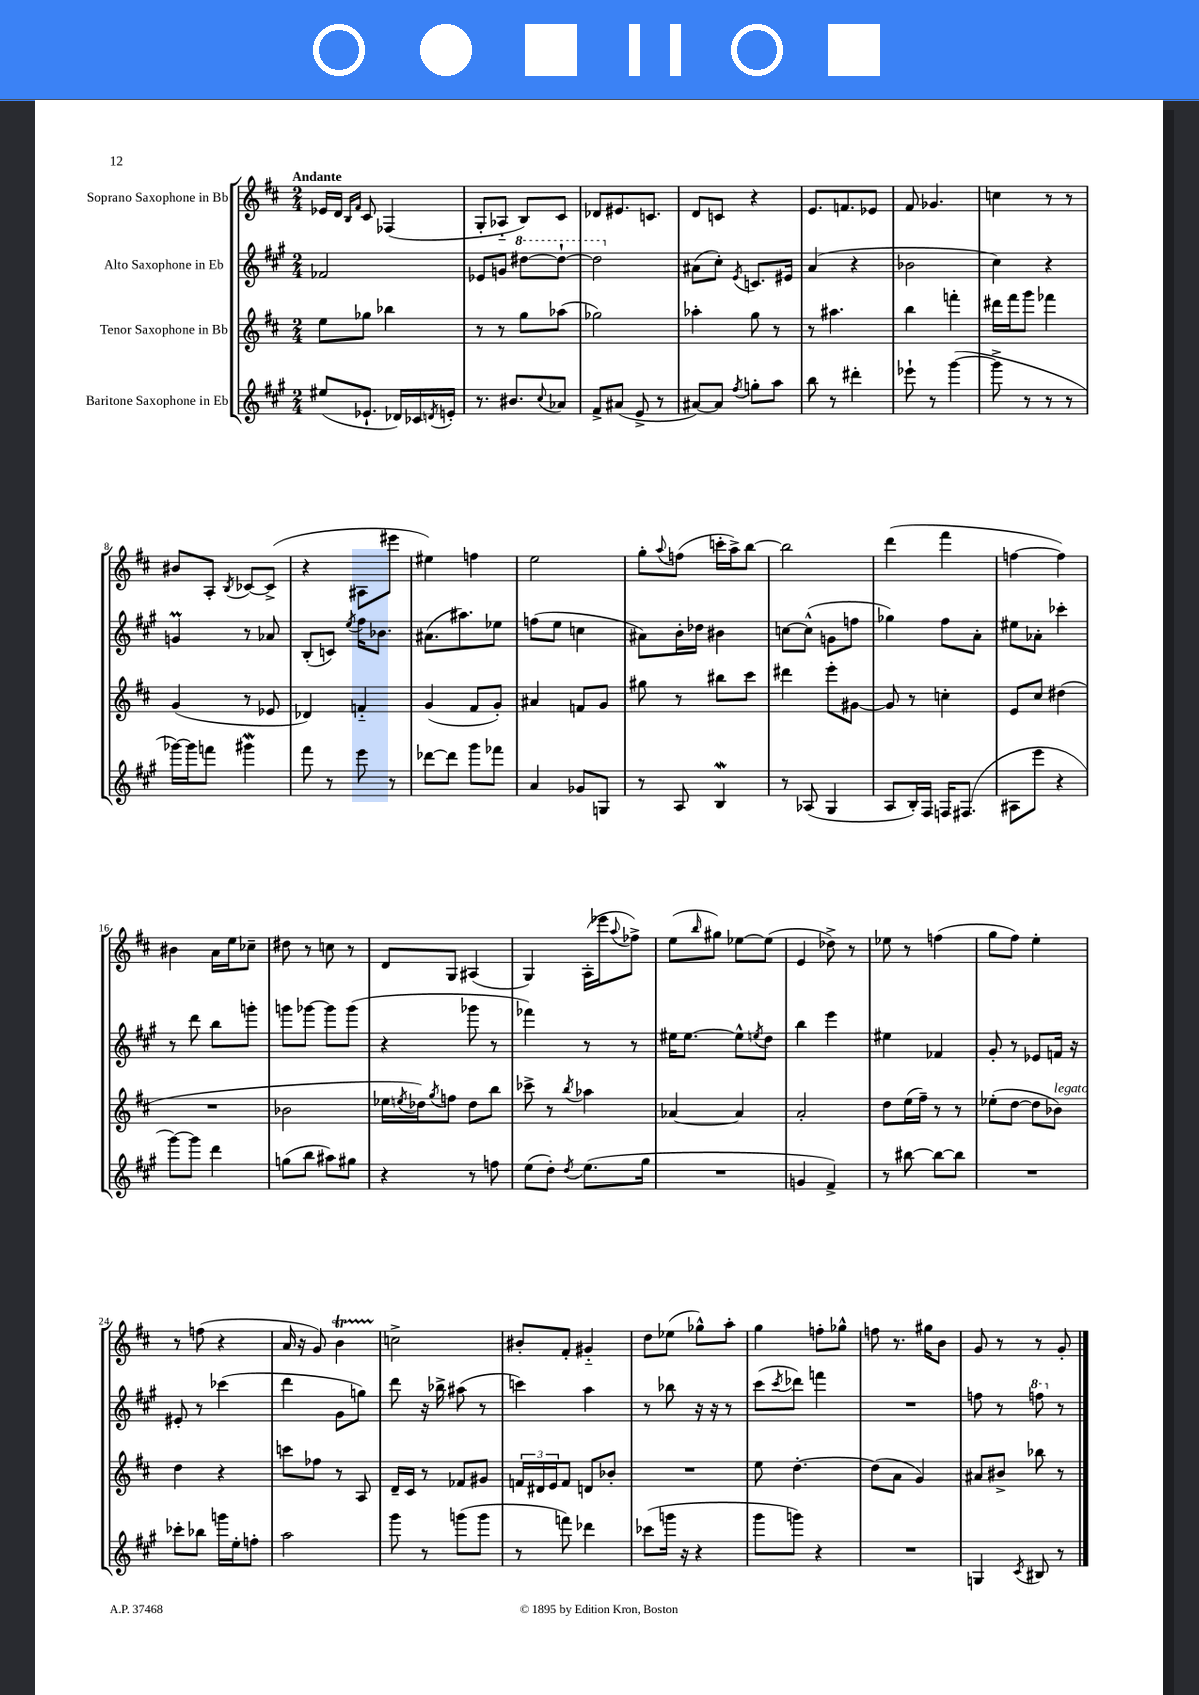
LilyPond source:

<<
\new StaffGroup <<
\new Staff = "s0" \with { instrumentName = "Soprano Saxophone in Bb" } {
    \clef treble \key d \major \numericTimeSignature \time 2/4 \tempo "Andante"
    ees'16 d'16 \grace { b16 fis'16 } cis'8 fes4( |
    g8-. aes8-_ b8) cis'8 |
    des'8 eis'8. c'8. |
    d'8 c'8 r4 |
    e'8. f'8. ees'8 |
    fis'8 ges'4. |
    c''4 r8 r8 |
    bis'8 a8-. \acciaccatura { b8 } ces'8~ ces'8->( |
    r4 ais8 eis'''8 |
    eis''4) f''4 |
    e''2 |
    g''8-. \appoggiatura { a''8 } f''8( c'''16-. a''16->) b''8~ |
    b''2 |
    d'''4( fis'''4 |
    f''4~ f''4) |
    bis'4 a'16 e''16 ces''8-- |
    dis''8 r8 c''8 r8 |
    d'8 g8 ais4( |
    g4) a16-.( ees'''16 \appoggiatura { a''8 } fes''8->) |
    e''8( \grace { b''16 } gis''8) ees''8~ ees''8( |
    e'4 des''8->) r8 |
    ees''8 r8 f''4( |
    g''8 fis''8) e''4-. |
    r8 f''8( r4 |
    a'16 r16 g'8) b'4\startTrillSpan |
    c''2->\stopTrillSpan |
    bis'8-. fis'8-. gis'4-_ |
    d''8 ees''8( ges''8-^) a''8-. |
    g''4 f''8-. ges''8-^ |
    f''8 r8. gis''16 b'8 |
    g'8 r8 r8 g'8-. \bar "|." |
}
\new Staff = "s1" \with { instrumentName = "Alto Saxophone in Eb" } {
    \clef treble \key a \major \numericTimeSignature \time 2/4
    fes'2 |
    ees'8 g'8 \ottava #1 dis'''8~ dis'''8~-! |
    dis'''2 \ottava #0 |
    ais'8( cis''8-.) \acciaccatura { e'8 } c'8. eis'16 |
    a'4( r4 |
    bes'2 |
    cis''4) r4 |
    g'4\prall r8 aes'8 |
    b8-.( c'8) \acciaccatura { e''8 } fis''16 bes'8. |
    ais'8.( ais''8.) ees''8 |
    f''8( e''8 c''4 |
    ais'8) b'16-. des''16 bis'4 |
    c''8~ c''8-^( g'8 f''8 |
    ges''4) fis''8 a'8-. |
    eis''8 aes'8-. ces'''4-. |
    r8 d'''8 b''8 g'''8-. |
    g'''8 ges'''8~ ges'''8 ges'''8( |
    r4 ges'''8 r8 |
    fes'''4) r8 r8 |
    eis''16 eis''8.~ eis''8-^ \acciaccatura { e''8 } d''8 |
    b''4 e'''4 |
    eis''4 fes'4 |
    gis'8-. r8 ees'8 f'16 r16 |
    eis'8-. r8 ces'''4( |
    d'''4 gis'8 g''8) |
    d'''8 r16 bes''16-> ais''8( r8 |
    c'''4) a''4 |
    r8 bes''8 r16 r16 r8 |
    cis'''8( \acciaccatura { cis'''8 } des'''8) f'''4 |
    R2 |
    f''8 r8 \ottava #1 f'''8 \ottava #0 r8 \bar "|." |
}
\new Staff = "s2" \with { instrumentName = "Tenor Saxophone in Bb" } {
    \clef treble \key d \major \numericTimeSignature \time 2/4
    e''8 ges''8 bes''4 |
    r8 r8 g''8 aes''8( |
    ges''2) |
    aes''4-. g''8 r8 |
    r8 ais''4. |
    b''4 f'''4-. |
    dis'''16 fis'''16 g'''8 fes'''4 |
    g'4( r8 ees'8 |
    des'4) f'4-_ |
    g'4( fis'8 g'8-.) |
    ais'4 f'8 g'8 |
    gis''8 r8 bis''8 cis'''8 |
    dis'''4 e'''8-. gis'8~ |
    gis'8 r8 c''4-. |
    e'8 cis''8 dis''4( |
    R2 |
    bes'2 |
    ees''16 \acciaccatura { e''8 } des''16) \acciaccatura { g''8 } f''8 des''8 b''8 |
    ces'''8-> r8 \acciaccatura { b''8 } aes''4 |
    aes'4~ aes'4 |
    a'2-. |
    d''8 e''16( fis''16--) r8 r8 |
    ees''8-.( d''8~ d''8 bes'8^\markup { \italic "legato" }) |
    d''4 r4 |
    c'''8 fes''8 r8 a8 |
    d'16-- cis'16 r8 fes'8 gis'8 |
    \tuplet 3/2 { f'16 dis'16 e'16 } f'8 d'8 bes'8-. |
    R2 |
    e''8 d''4.~-. |
    d''8( a'8 g'4) |
    ais'8 bis'8-> bes''8 r8 \bar "|." |
}
\new Staff = "s3" \with { instrumentName = "Baritone Saxophone in Eb" } {
    \clef treble \key a \major \numericTimeSignature \time 2/4
    eis''8( ees'8.-! des'16) ces'16 \acciaccatura { d'8 } e'16-. |
    r8. bis'8. \appoggiatura { cis''8 } aes'8 |
    fis'8-> ais'8( e'8-> r8 |
    ais'8~) ais'8 \acciaccatura { fis''8 } g''8-. a''8 |
    b''8 r8 dis'''4-. |
    ees'''8-! r8 gis'''4~( |
    gis'''8-> r8 r8 r8 |
    ges'''16~) ges'''16 f'''8 gis'''4\mordent |
    fis'''8 r8 e'''8 r8 |
    des'''8~ des'''8 gis'''8 fes'''8 |
    a'4 ges'8 g8 |
    r8 a8 b4\mordent |
    r8 aes8( gis4 |
    a8 b16-.) fis16 f16 fis8.( |
    ais8 e'''8 r4 |
    gis'''8~) gis'''8 d'''4 |
    g''8( b''8 ais''8) gis''8 |
    r4 r8 f''8 |
    e''8( d''8-.) \acciaccatura { d''8 } e''8.( gis''16 |
    R2 |
    g'4 fis'4->) |
    r8 bis''8~ bis''8~ bis''8 |
    R2 |
    ces'''8-. bes''8 g'''16 e''16-. f''8-. |
    a''2 |
    gis'''8 r8 g'''8( g'''8 |
    r8 f'''8) des'''4 |
    ces'''8( g'''16 r16 r4 |
    gis'''8 g'''8) r4 |
    R2 |
    g4 \acciaccatura { cis'8 } bis8 r8 \bar "|." |
}
>>
>>
